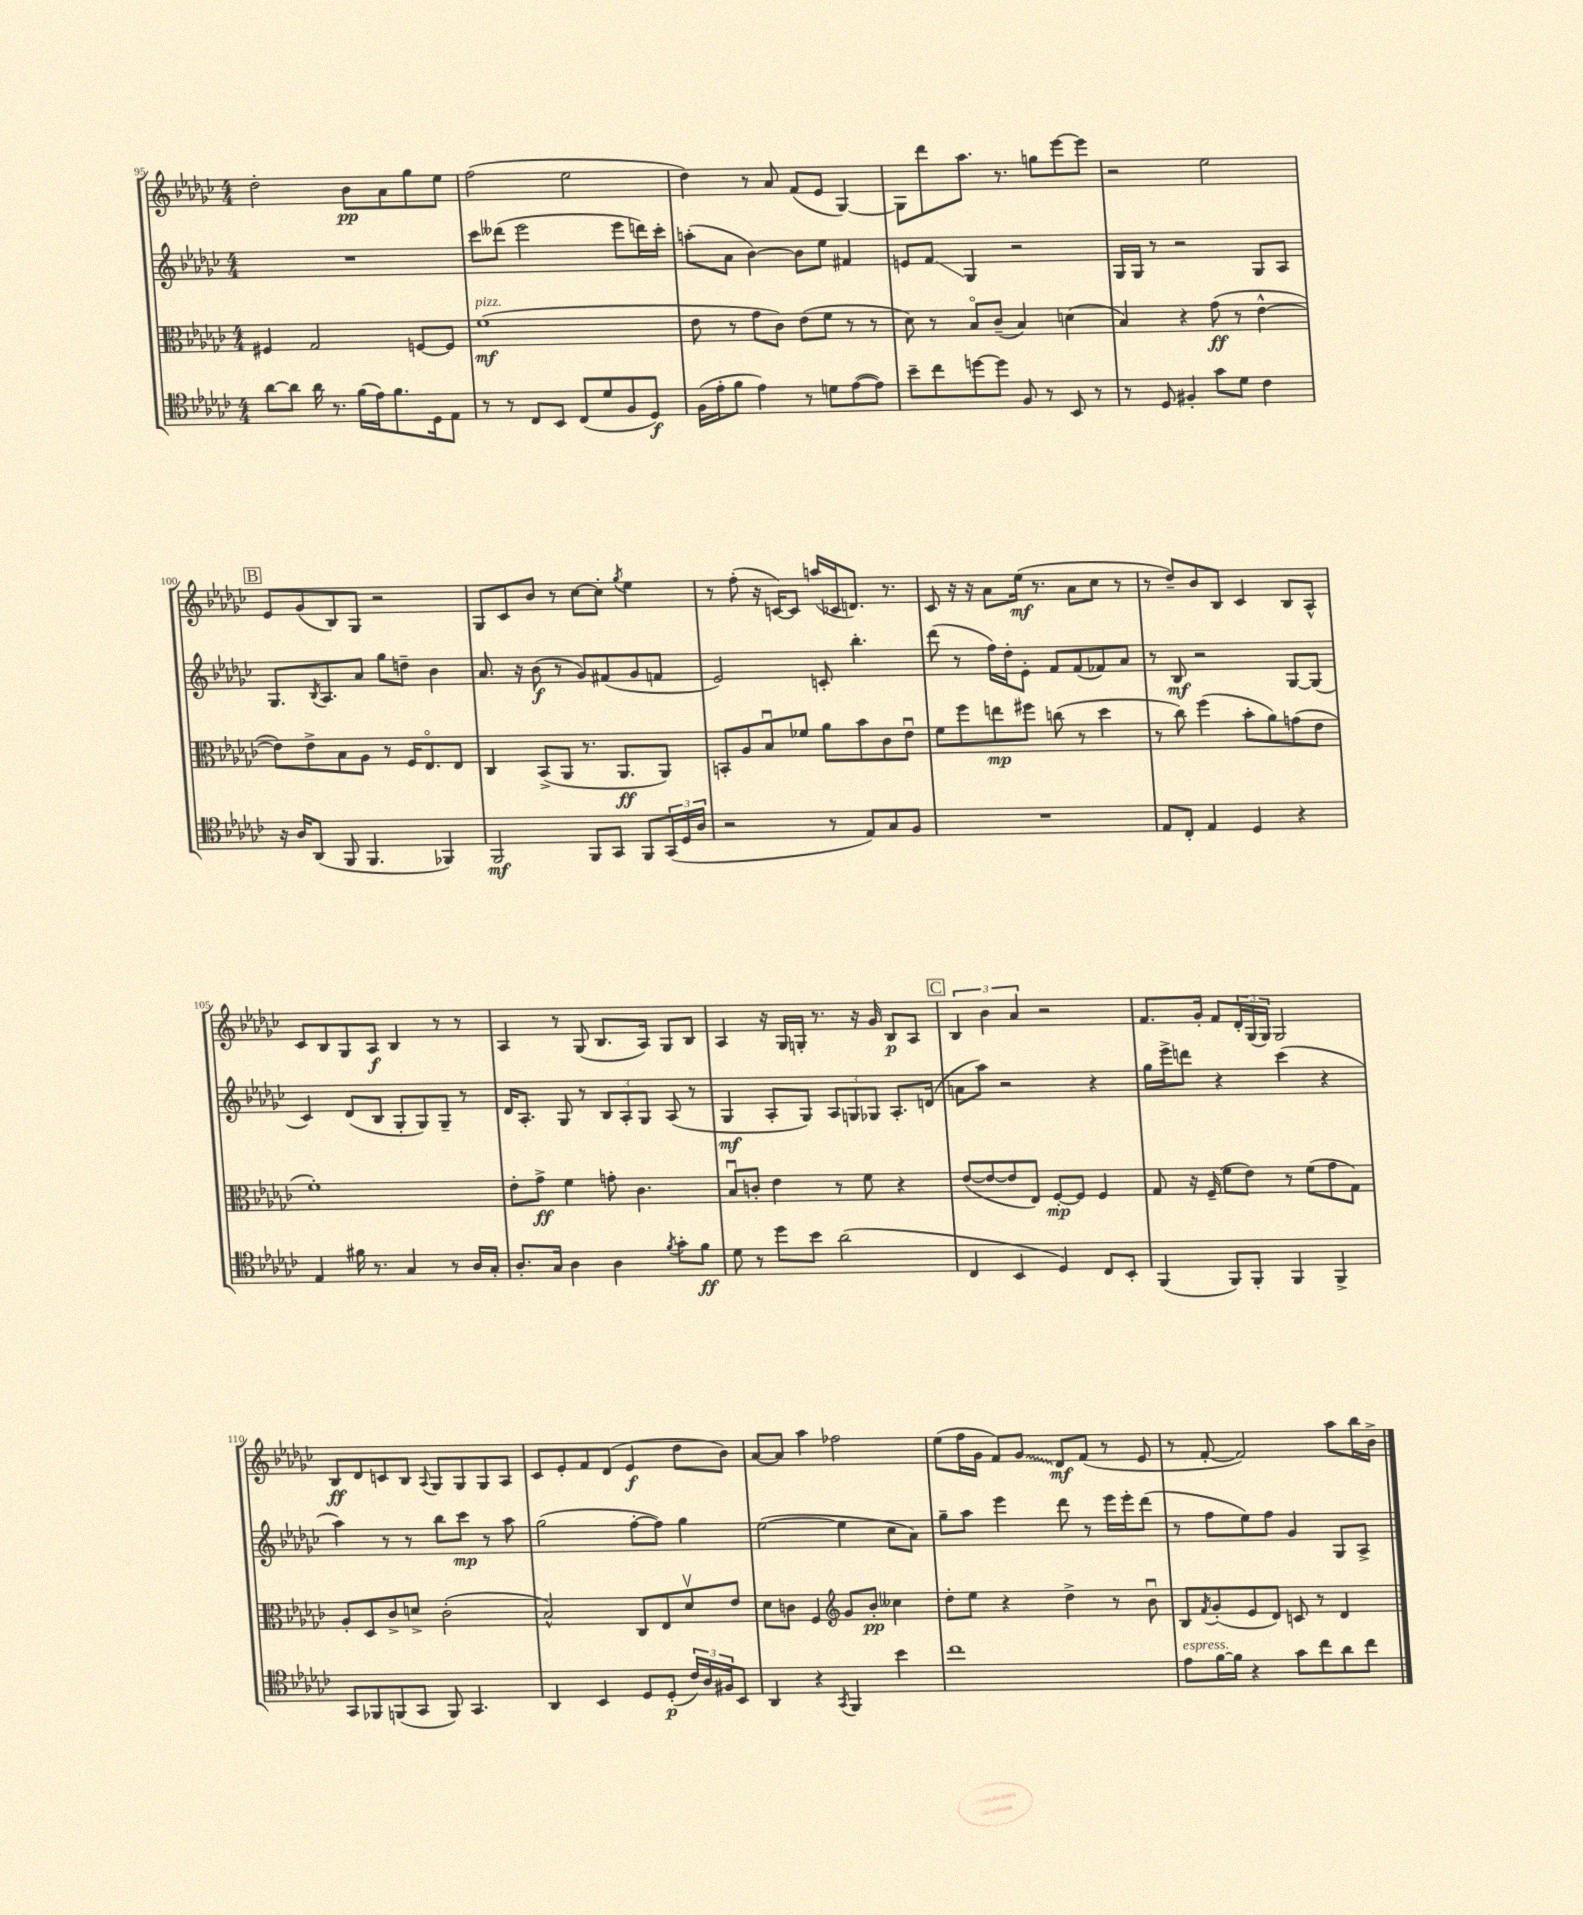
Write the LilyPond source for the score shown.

<<
\new StaffGroup <<
\new Staff = "s0" {
    \clef treble \key ges \major \numericTimeSignature \time 4/4
    des''2-. bes'8\pp aes'8 ges''8 ees''8 |
    f''2( ees''2 |
    des''4) r8 aes'8 f'8( ees'8 ges4~) |
    ges8 des'''8 aes''8. r8. g''8 ees'''8~ ees'''8 |
    r2 ees''2 |
    \mark \markup { \box "B" } ees'8 ges'8( bes8) ges8 r2 |
    ges8 ces'8 bes'8 r8 ces''8~ ces''8-. \acciaccatura { ges''8 } ees''4 |
    r8 f''8-.( r16 c'16~) c'8 a''16( ces'16 d'8.) r8. |
    ces'8 r16 r16 aes'8 ees''16\mf( r8. aes'8 ces''8 r8 |
    r8 des''8--) bes'8 bes8 ces'4 bes8 aes8-^ |
    ces'8 bes8 ges8 aes8\f bes4 r8 r8 |
    aes4 r8 ges8( bes8. aes16) ges8 bes8 |
    aes4 r16 ges16 g16-. r8. r16 ges'16 bes8\p aes8 |
    \mark \markup { \box "C" } \tuplet 3/2 { bes4 bes'4 aes'4 } r2 |
    f'8. ges'16-. f'8 \tuplet 3/2 { des'16-. ges16( ges16) } ges2 |
    bes8\ff des'8 c'8 bes8 \appoggiatura { aes8 } ges8 ges8 ges8 aes8 |
    ces'8 ees'8-. f'8 des'8( ees'4\f des''8 bes'8) |
    aes'8~ aes'8 aes''4 fes''2 |
    ees''8( f''16 ges'16 f'8) \once \override Glissando.style = #'zigzag ges'8\glissando des'8\mf f'8( r8 ees'8 |
    r8 f'8~-. f'2) aes''8 bes''16 bes'16-> \bar "|." |
}
\new Staff = "s1" {
    \clef treble \key ges \major \numericTimeSignature \time 4/4
    R1 |
    ces'''8 deses'''8( ees'''2 ees'''8 d'''16) ces'''16-. |
    a''8-.( aes'8 bes'4~) bes'8 ees''8 fis'4 |
    e'8 f'8\glissando ges4 r2 |
    ges16 ges16 r8 r2 ges8 aes8 |
    \mark \markup { \box "B" } ges8. \acciaccatura { bes8 } aes8. aes'8 ges''8 d''8-- bes'4 |
    aes'8. r16 bes'8\f( r8 ges'8) fis'8( ges'8 f'8 |
    ees'2) c'8-. bes''4.-. |
    des'''8( r8 f''16) des''16-. ees'8-. f'8 f'8( fes'8) aes'8 |
    r8 bes8\mf r2 ges8~ ges8( |
    ces'4) des'8( bes8 ges8-. ges8) ges8-- r8 |
    des'16 aes8.-. ges8 r8 \tuplet 3/2 { bes8 aes8-. ges8 } aes8( r8 |
    ges4\mf aes8-. ges8) \tuplet 3/2 { aes8 g8 ges8 } aes8.-. d'16( |
    \mark \markup { \box "C" } a'8 aes''8) r2 r4 |
    ges''16 ees'''16-> d'''8 r4 ces'''4( r4 |
    aes''4) r8 r8 bes''8 ces'''8\mp r8 aes''8 |
    ges''2( f''8~-. f''8) ges''4 |
    ees''2~( ees''4 ces''8 aes'8) |
    ges''8-- aes''8 ees'''4 des'''8 r8 ees'''16 ees'''16-. des'''8( |
    r8 f''8 ees''8) f''8 ges'4 ges8 aes8-> \bar "|." |
}
\new Staff = "s2" {
    \clef alto \key ges \major \numericTimeSignature \time 4/4
    fis4 ges2 f8~ f8 |
    f'1\mf^\markup { \italic "pizz." }( |
    ees'8 r8 ges'8 ces'8) ees'8( f'8 r8 r8 |
    des'8) r8 bes8\flageolet ces'8--( bes4) d'4( |
    bes4) r4 ges'8\ff( r8 ees'4~-^ |
    \mark \markup { \box "B" } ees'8) ees'8-> bes8 aes8 r8 f16 ees8.\flageolet ees8 |
    ces4 bes,8->( aes,8 r8. aes,8.\ff aes,8) |
    b,8-. aes8 bes8\downbow fes'8 aes'8 bes'8 ces'8 ees'8\downbow |
    f'8 f''8 e''8\mp fis''8 c''8( r8 des''4 |
    r8 ces''8) f''4( bes'8-. aes'8) g'8( ees'8 |
    f'1-.) |
    ees'8-. ges'8->\ff f'4 g'8-. ces'4. |
    bes8\downbow c'8-. ees'4 r8 f'8 r4 |
    \mark \markup { \box "C" } ees'8~( ees'8~ ees'8 ees8) f8~-.\mp f8 f4 |
    ges8 r16 f16--( f'8 ees'8) r8 f'8( ges'8 ges8) |
    aes8-. des8 ces'8-> d'8-> ces'2-.( |
    bes2-^) ces8 ees8 des'8\upbow ees'8 |
    des'8 c'8 f4 \clef treble ges'8 bes'8-.\pp ceses''4 |
    des''8-. ees''8 r4 des''4-> r8 bes'8\downbow |
    bes8 \acciaccatura { f'8 } ges'8-.( ees'8 des'8) c'8 r8 des'4 \bar "|." |
}
\new Staff = "s3" {
    \clef tenor \key ges \major \numericTimeSignature \time 4/4
    aes'8~ aes'8 aes'16 r8. f'16( ees'16) f'8. des16 ees8 |
    r8 r8 ces8 bes,8 ces8( des'8 f8 des8\f) |
    f16( ees'16-. f'8 ees'4) r8 d'8 ees'8~( ees'8) |
    bes'8-- ces''8 d''8~ d''8 f8 r8 bes,8 r8 |
    r8 des8 fis4-. ges'8 des'8 ces'4 |
    \mark \markup { \box "B" } r16 aes16 aes,8( f,8 f,4. fes,4) |
    f,2\mf f,8 ges,8 f,8 \tuplet 3/2 { ges,16( des16 aes16 } |
    r2 r8 ees8) ges8 f8 |
    R1 |
    ees8 ces8-. ees4 des4 r4 |
    ees4 fis'16 r8. ges4 r8 aes16 ges16-. |
    aes8.-. ges16 aes4 aes4 \acciaccatura { f'8 } ges'8-. f'8\ff |
    des'8 r8 des''8 bes'8 aes'2( |
    \mark \markup { \box "C" } ces4 bes,4 des4) ces8 bes,8-. |
    f,4( f,8) f,8-. f,4 f,4-> |
    ges,8 fes,8 f,8( ges,8 f,8) ges,4. |
    aes,4 bes,4 des8 des8-.\p( \tuplet 3/2 { ces'16) aes16 fis16 } bes,8 |
    aes,4 r4 \acciaccatura { ges,8 } f,4 bes'4 |
    ces''1 |
    ees'8^\markup { \italic "espress." } f'16~ f'16 r4 ges'8 ces''8 aes'8 ces''8 \bar "|." |
}
>>
>>
\layout { \context { \Score currentBarNumber = #95 } }
